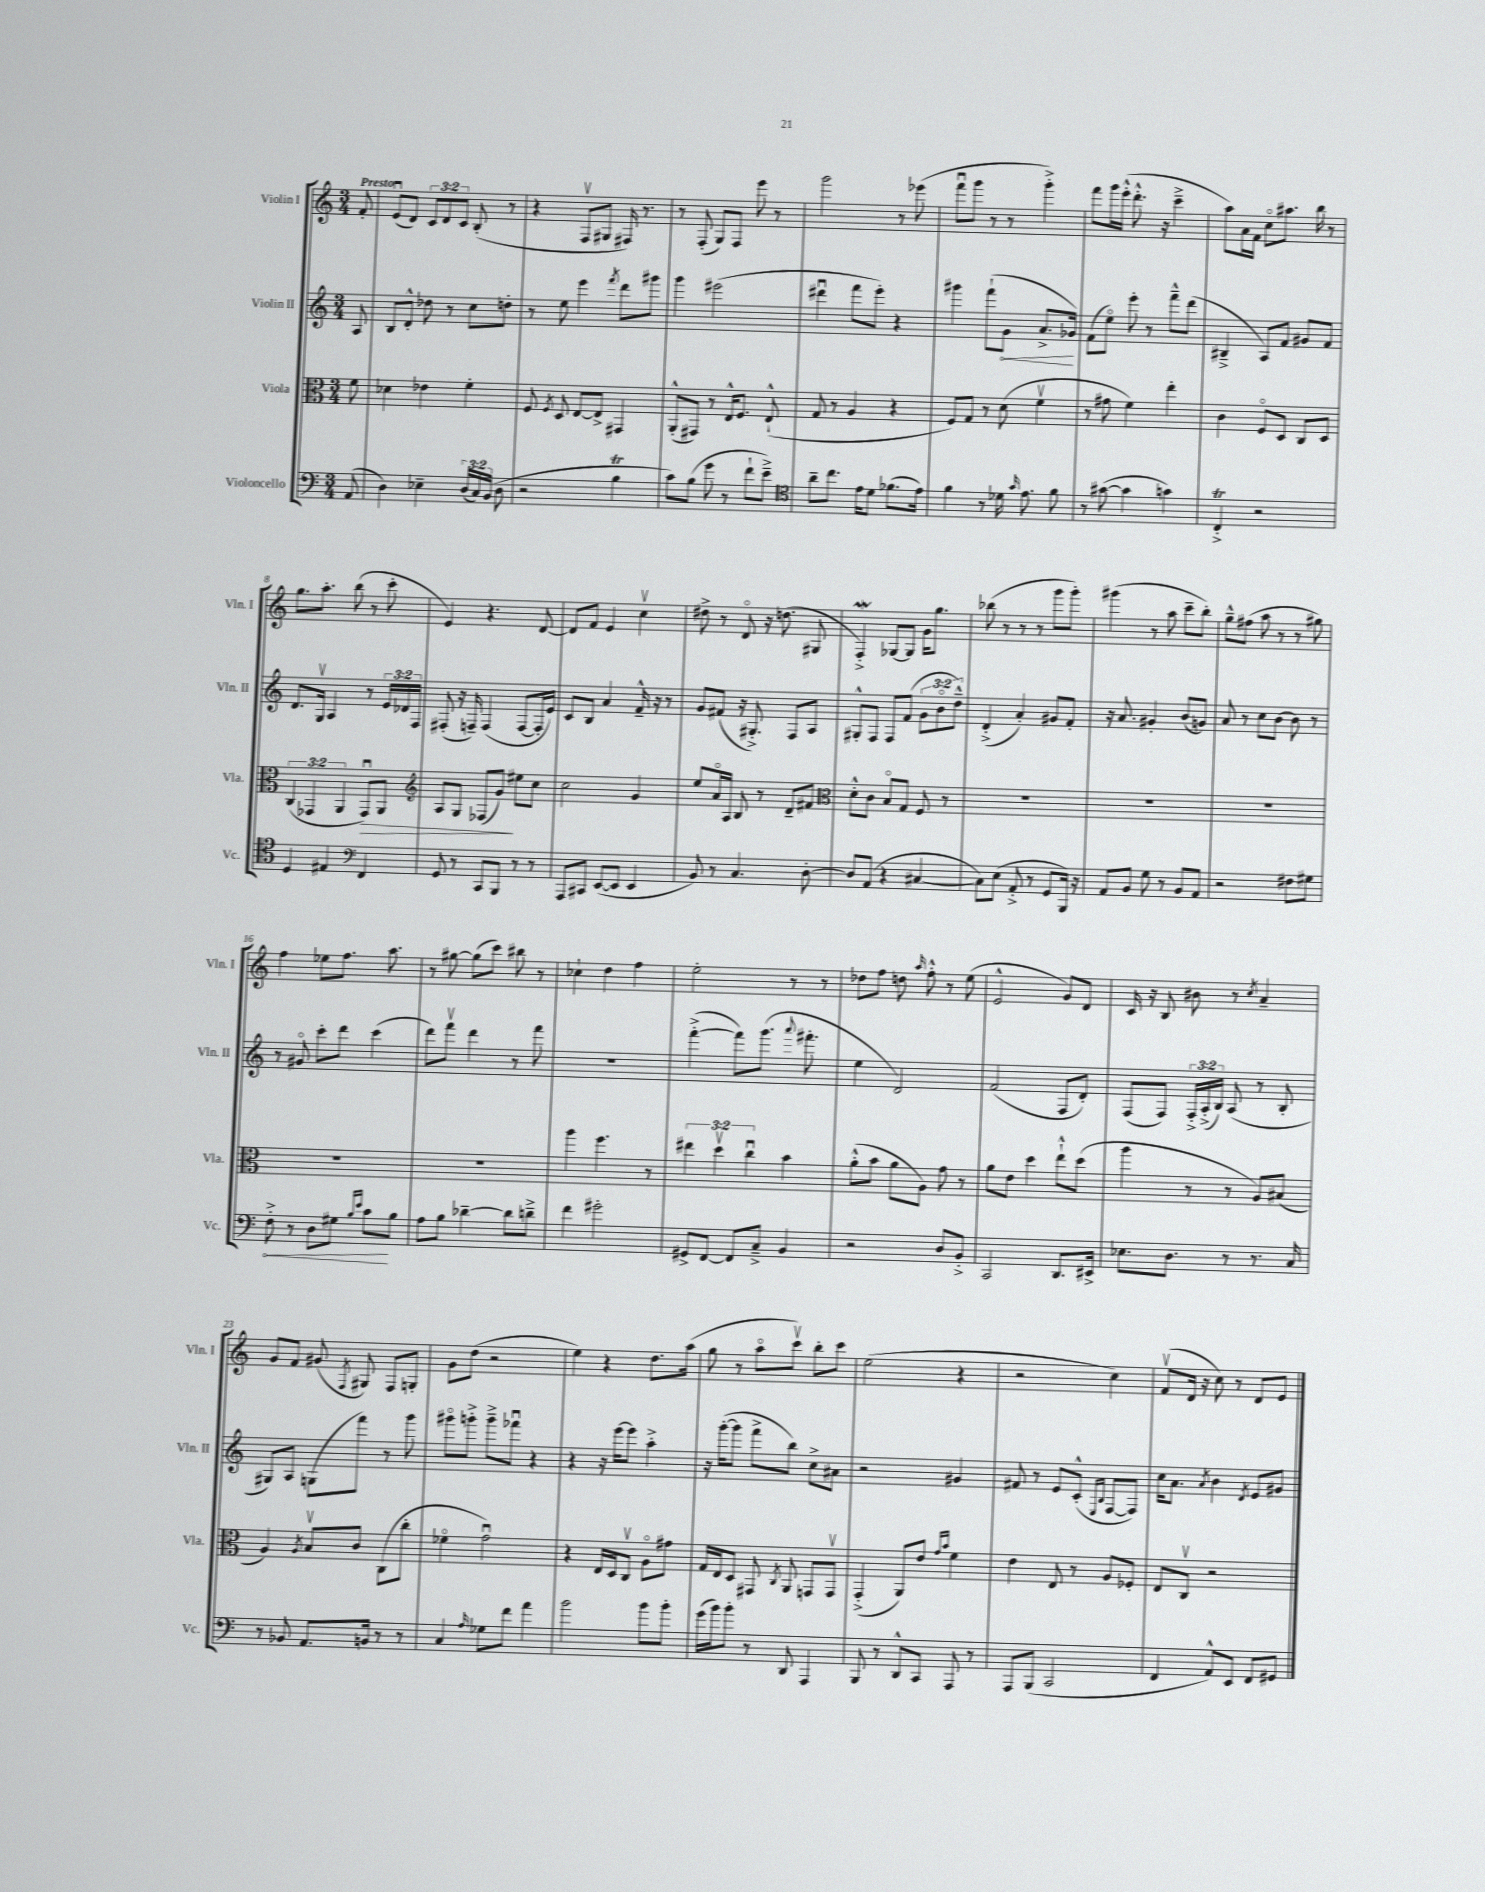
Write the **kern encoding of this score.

**kern	**kern	**kern	**kern
*staff4	*staff3	*staff2	*staff1
*clefF4	*clefC3	*clefG2	*clefG2
*k[]	*k[]	*k[]	*k[]
*M3/4	*M3/4	*M3/4	*M3/4
(8AA	8f	8A	8f'
=	=	=	=
4D)	4d-	8B	(8eu
.	.	8d'^^	8d)
4E-~	4e-	8dd-	12c
.	.	.	12d
.	.	8r	.
.	.	.	12c
(24D	4f'	8cc	(8B'
24C)	.	.	.
(24BB	.	.	.
8D	.	8dd'	8r
=	=	=	=
2r	8F	8r	4r
.	8qF	.	.
.	8D	8ee	.
.	[8E	4eee	8Fv
.	8E^]	.	8G#
.	.	8qfff	.
4B	4GG#	8ddd	16F#)
.	.	.	8.r
.	.	8ggg#	.
=	=	=	=
8c)	(8AA'^^	4ggg	8r
(8B	8GG#)	.	(8F'
8g	8r	(2eee#	8G)
8r	16E^^	.	8F
.	8.F	.	.
8f`	.	.	8eee
8e~^)	(8E`^^	.	8r
=	=	=	=
*clefC4	*	*	*
8a~	8G	4ddd#u	2ggg
8.cc	8r	.	.
.	4A	8fff	.
16e	.	.	.
8d	.	8eee')	.
(8.f-	4r	4r	8r
.	.	.	(8eee-
16e)	.	.	.
=	=	=	=
4f	8F)	4ggg#	8fffu
.	8G	.	8ggg
8r	8r	(8fff`	8r
16d-	(8d	8g	8r
16qqg	.	.	.
8.e	.	.	.
.	4fv	8.a^	4ggg'^)
8f	.	.	.
.	.	16g-)	.
=	=	=	=
8r	8r	(8f	8fff
([8g#	8g#	8eeo)	16ggg
.	.	.	(16eee'^^
4g#]	4f)	8eee'	8.ddd'^^
.	.	8r	.
.	.	.	16r
4g)	4ee'	8fff~^^	4ccc~^
.	.	(8ddd	.
=	=	=	=
4C'^	4c	4B#~^	8aa)
.	.	.	16a
.	.	.	16f
2r	8Fo	8A)	8cco
.	8D	8f	8.aa#
.	8C	8g#	.
.	.	.	16bb
.	8D	8f	8r
=	=	=	=
4D	(6C	8.d	8.gg
.	6GG-	.	.
.	.	16Gv	8.aa'
4E#	.	4A	.
.	6AA	.	.
.	.	.	(8bb
*clefF4	*	*	*
4FF	8GG-u)	8r	8r
.	8AA	24e	8ccc'
.	.	24d-	.
.	.	24F	.
=	=	=	=
*	*clefG2	*	*
8GG	8A	(8F#'	4e)
8r	8G	16r	.
.	.	16F~)	.
8CC	(8F-	(4F	4.r
8BBB	8g)	.	.
8r	8ee#	[8F	.
8r	8cc	16F']	[8d
.	.	16e)	.
=	=	=	=
8AAA	2cc	8c	8d]
8CC#	.	8B	8f
([8EE	.	4a	4e
8EE]	.	.	.
4EE	4g	16f~^^	4ccv
.	.	16r	.
.	.	8r	.
=	=	=	=
8BB)	8ee	8g	8dd#^
8r	16ao	(8f#	8r
.	16A	.	.
4.C	8B	16r	8do
.	.	8.G#'^)	.
.	8r	.	16r
.	.	.	(8.dd
.	8d~	8F	.
[8D'	8f#	8A	8G#
=	=	=	=
*	*clefC3	*	*
8D]	8d'^^	8G#'^^	4F'^)
(8AA	8c	8F	.
4r	8Bo	8F	[8G-
.	8G	(8f	8G-]
[4C#	8F	12g	16g
.	.	.	8.gg
.	.	12bo	.
.	8r	.	.
.	.	12dd~^^)	.
=	=	=	=
8C#])	2.r	(4d'^	(8bb-
(8E	.	.	8r
8AA'^	.	4a')	8r
8r	.	.	8r
8GG	.	8g#	8ggg
16BBB)	.	8f'	8ggg')
16r	.	.	.
=	=	=	=
8AA	2.r	16r	(4ggg#
.	.	8.a	.
8BB	.	.	.
8G	.	4g#'	8r
8r	.	.	8aa
8BB	.	(8b	8ccc~
8AA	.	8g)	8bb')
=	=	=	=
2r	2.r	8a	8gg~^^
.	.	8r	(8ff#
.	.	8cc	8aa
.	.	[8b	8r
8F#	.	8b]	8r
8G#	.	8r	8gg#)
=	=	=	=
8F'^	2.r	8r	4ff
8r	.	8g#o	.
8D	.	8ccc'	8ee-
8G#	.	8ddd	8.ff
16qqB	.	.	.
16qqe	.	.	.
8c	.	(4ccc	.
.	.	.	8.aa
8B	.	.	.
=	=	=	=
8A	2.r	8ddd)	8r
8B	.	8fffv	[8gg#
[4d-~	.	4ddd	(8gg#]
.	.	.	8ccc)
8d-]	.	8r	8bb#
8d~^	.	8fff	8r
=	=	=	=
4f	4aa	2.r	4cc-`
2g#'	4.ff	.	4dd
.	.	.	4ff
.	8r	.	.
=	=	=	=
8GG#^	6ee#	([4fff'^	2ee'
[8FF	.	.	.
.	6ddv	.	.
8FF]	.	8fff])	.
.	6ccu	.	.
8C~^	.	(8.ggg	.
4BB	4b	.	8r
.	.	8qqaaa	.
.	.	8.fff#'	.
.	.	.	8r
=	=	=	=
2r	(8a'^^	4ee	8dd-
.	8b	.	8ff
.	8a	2d)	8dd
.	.	.	16qqaa
.	8A)	.	8ff'^^
8D	8g	.	8r
8BB'^	8r	.	(8ee
=	=	=	=
2CC	8a	(2f	2e^^
.	8e	.	.
.	4dd	.	.
8.DD	8ee`^^	8F	8g)
.	(8dd	8d')	8d
16EE#^	.	.	.
=	=	=	=
8.E-	4aa	(8F	16c
.	.	.	16r
.	.	8F)	8B
8.D	.	.	.
.	8r	24F'^	8b#
.	.	(24A'^	.
.	.	24B)	.
8r	8r	(8A	8r
.	.	.	8qcc
8.r	8A)	8r	4a~
.	(8B#	8B'	.
16C	.	.	.
=	=	=	=
8r	4A)	8G#)	8g
8BB-	.	8A	8f
.	8qA	.	.
8.AA	8Bv	(8G	(8g#
.	.	.	8qF
.	8c	8fff)	8G#)
16BB	.	.	.
8r	(8C	8r	8F
8r	8cc'	8ggg	8G'
=	=	=	=
4C	4f-o	8ggg#o	8g
.	.	8ggg'^	(8dd
16qqA	.	.	.
8G-	2gu)	8ggg~^	2r
8f	.	8fff-u	.
4a	.	4r	.
=	=	=	=
2b	4r	4r	4ee)
.	16E	16r	4r
.	16D	[16eee	.
.	8Cv	8eee]	.
8b	8Ao	4aa'^	8.dd
8b'	8g#	.	.
.	.	.	(16aa
=	=	=	=
(16g	16G	16r	8gg
16b)	16E	([16ggg'	.
8b'	8D	8ggg]	8r
8r	8GG#	8fff^	8aao
.	8qC	.	.
8DD	8AA	8bb)	8cccv)
4AAA	8GG	8cc^	8bb'
.	8GGv	8a#	8ccc
=	=	=	=
8BBB	(4GG'^	2r	(2ee
8r	.	.	.
8DD^^	8AA)	.	.
8CC	8e	.	.
.	16qqg	.	.
.	16qqb	.	.
8AAA	4f	4g#	4r
8r	.	.	.
=	=	=	=
8AAA	4e	8f#	2r
(8BBB	.	8r	.
2CC	8E	8e	.
.	8r	(8c'^^	.
.	.	16qqE	.
.	.	16qqB	.
.	8A	[8F	4cc)
.	8F-'	8F])	.
=	=	=	=
4FF	8E	16cc	(8fv
.	.	8.a	.
.	8Cv	.	16d
.	.	.	16r
.	.	8qa	.
8AA^^)	2r	4b	8cc)
8EE	.	.	8r
.	.	8qd	.
8FF	.	8e	8d
8GG#	.	8g#	8e
==	==	==	==
*-	*-	*-	*-
